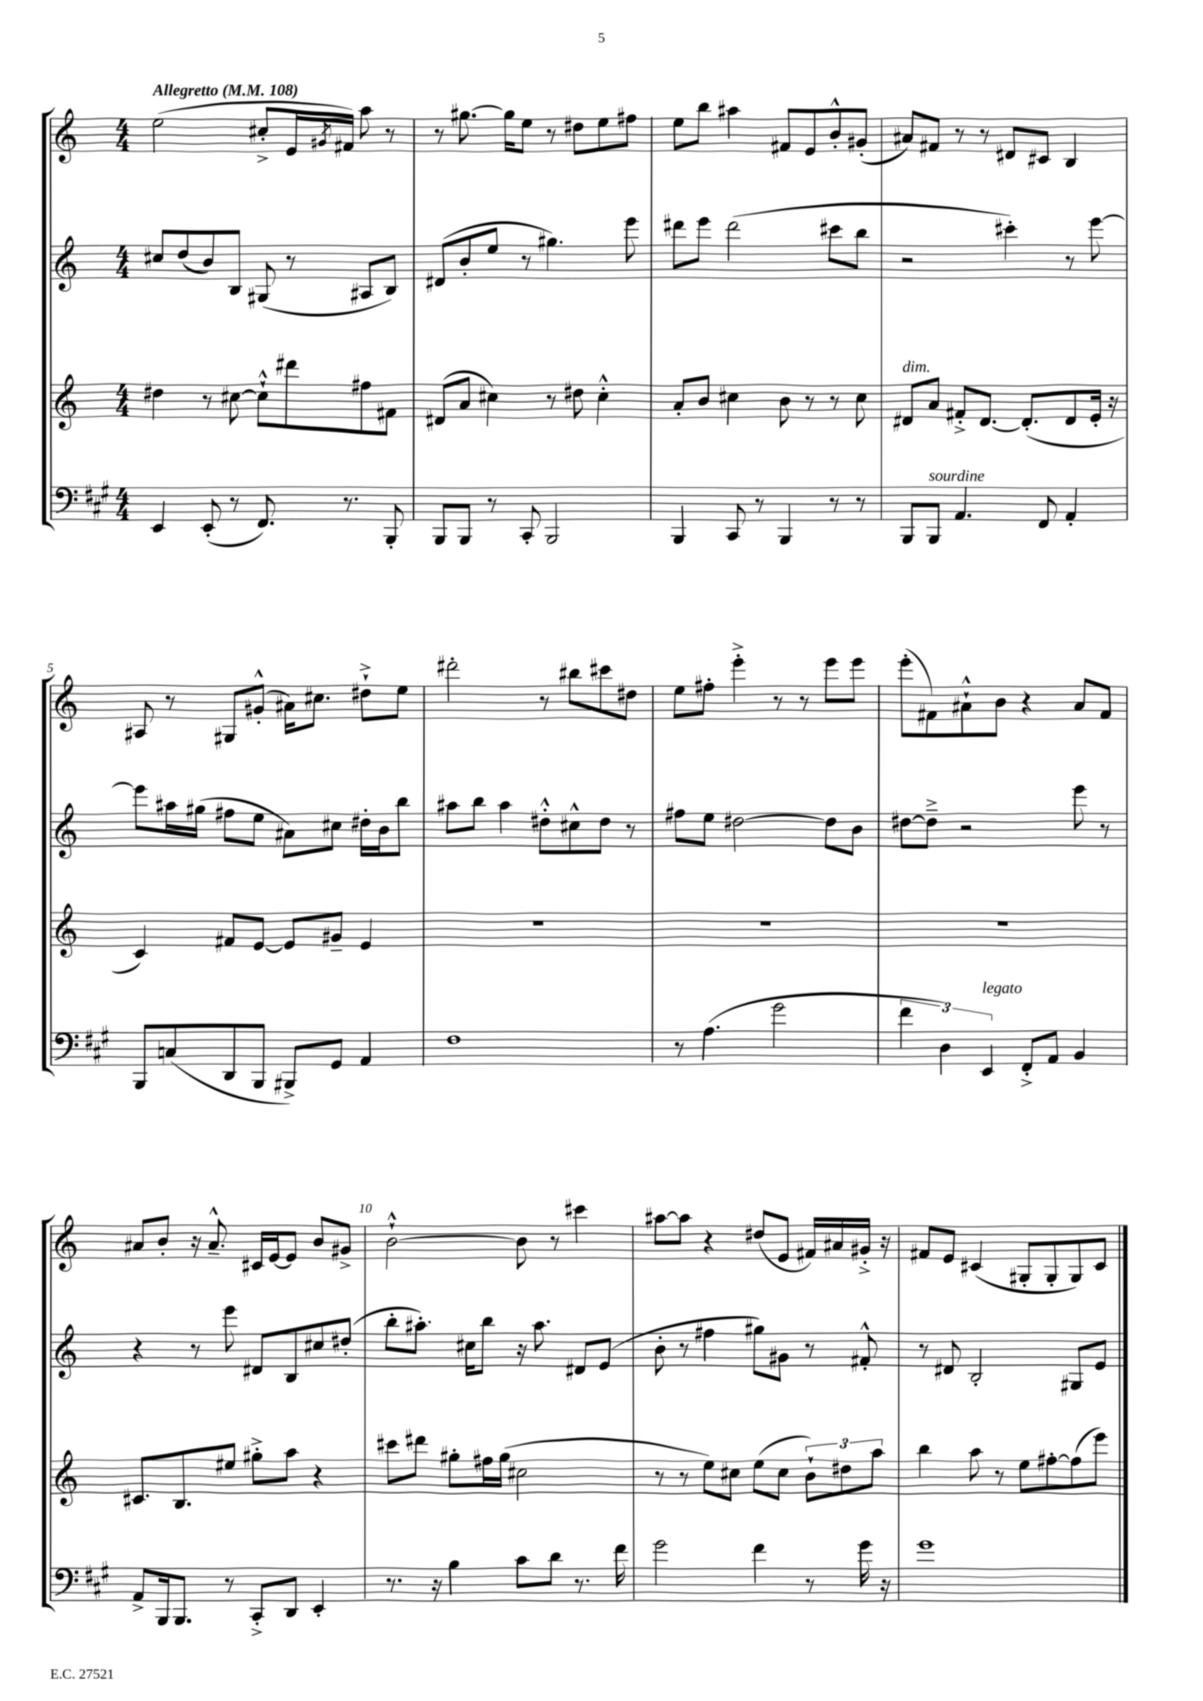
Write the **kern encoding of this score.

**kern	**kern	**kern	**kern
*staff4	*staff3	*staff2	*staff1
*clefF4	*clefG2	*clefG2	*clefG2
*k[f#c#g#]	*k[]	*k[]	*k[]
*M4/4	*M4/4	*M4/4	*M4/4
*MM108	*MM108	*MM108	*MM108
4EE/	4dd#\	8cc#/L	(2ee\
.	.	(8dd/	.
(8EE'/	8r	8b/)	.
8r	[8cc#\	8B/J	.
8.FF#/)	8cc#`^^\]L	(8G#/	8cc#'^/L
.	8ddd#\	8r	16e/L
.	.	.	8qg#/
8.r	.	.	16f#/JJ)
.	8ff#\	8A#/L	8aa\
8BBB'/	8f#\J	8B/J)	8r
=	=	=	=
8BBB/L	(8d#/L	(8d#/L	8r
8BBB/J	8a/J	8b'/	[8.gg#\
8r	4cc#\)	8ee/J	.
.	.	.	16gg#\]LK
8CC#'/	.	8r	8ee\J
2BBB/	8r	4.gg#\)	8r
.	8dd#\	.	8dd#\L
.	4cc#'^^\	.	8ee\
.	.	8eee\	8ff#\J
=	=	=	=
4BBB/	8a'/L	8ddd#\L	8ee\L
.	8b/J	8eee\J	8bb\J
8CC#/	4cc#\	(2ddd#\	4aa#\
8r	.	.	.
4BBB/	8b\	.	8f#/L
.	8r	.	8e/
8r	8r	8ccc#\L	8b'^^/
8r	8cc#\	8bb\J	(8g#'/J
=	=	=	=
8BBB/L	8d#/L	2r	8a#/L)
8BBB/J	8a/J	.	8f#/J
4.AA/	8f#'^/L	.	8r
.	[8.d#/J	.	8r
.	.	4ccc#'\)	8d#/L
.	(8.d#'/]L	.	.
8FF#/	.	.	8c#/J
4AA'/	8d#/	8r	4B/
.	16e'/Jk	[8eee\	.
.	16r	.	.
=	=	=	=
8BBB/L	4c/)	8eee\]L	8A#/
(8C/	.	16aa#\L	8r
.	.	(16gg#\JJ	.
8DD/	8f#/L	8ff#\L	8G#/L
8BBB/J	[8e/J	8ee\J	(8g#'^^/J
8BBB#^/L)	8e/]L	8a#\L)	16a#\LK)
.	.	.	8.cc#\J
8GG#/J	8g#~/J	8cc#\J	.
4AA/	4e/	16dd#'\LL	8dd#`^\L
.	.	16b\J	.
.	.	8bb\J	8ee\J
=	=	=	=
1F#	1r	8aa#\L	2ddd#'\
.	.	8bb\J	.
.	.	4aa#\	.
.	.	8dd#'^^\L	8r
.	.	8cc#^^\	8bb#\L
.	.	8dd#\J	8ccc#\
.	.	8r	8dd#\J
=	=	=	=
8r	1r	8ff#\L	8ee\L
(4.A\	.	8ee\J	8ff#'\J
.	.	[2dd#\	4eee'^\
2g#\	.	.	8r
.	.	.	8r
.	.	8dd#\]L	8eee\L
.	.	8b\J	8eee\J
=	=	=	=
6f#\	1r	[8dd#\L	(8eee'\L
.	.	8dd#~^\]J	8f#\)
6D\)	.	.	.
.	.	2r	8a#`^^\
6EE/	.	.	.
.	.	.	8b\J
8FF#'^/L	.	.	4r
8AA/J	.	.	.
4BB/	.	8eee\	8a#/L
.	.	8r	8f#/J
=	=	=	=
8AA^/L	8.c#/L	4r	8a#/L
16BBB/k	.	.	8b'/J
8.BBB/J	8.B/	.	.
.	.	8r	16r
.	.	.	8.a#~^^/
8r	8ee#/J	8eee\	.
8CC#'^/L	8gg#'^\L	8d#/L	16c#/LL
.	.	.	[16e/J
8DD/J	8aa\J	8B/	8e/]J
4EE'/	4r	8cc#/	8b/L
.	.	(8dd#'/J	8g#^/J
=	=	=	=
8.r	8ccc#\L	8bb'\L	[2b`^^\
.	8ddd#\J	8.aa#'\J)	.
16r	.	.	.
4B\	8gg#'\L	.	.
.	.	16cc#\LK	.
.	16ff#\L	8bb\J	.
.	(16gg#\JJ	.	.
8c#\L	2cc#\	16r	8b\]
.	.	8.aa#\	.
8d\J	.	.	8r
8.r	.	8d#/L	4ccc#\
.	.	(8e/J	.
16f#\	.	.	.
=	=	=	=
2g#\	8r	8b'\	[8aa#\L
.	8r	8r	8aa#\]J
.	8ee\L)	4ff#\	4r
.	8cc#\J	.	.
4f#\	(8ee\L	8gg#\L)	(8dd#/L
.	8cc#\J	8g#\J	8e/J
8r	12b`\L)	8r	16f#/LL)
.	.	.	16a#/
.	12dd#\	.	.
16g#\	.	8f#'^^/	16g#'^/JJ
.	12aa\J	.	.
16r	.	.	16r
=	=	=	=
1g#	4bb\	8r	8f#/L
.	.	8d#/	8e/J
.	8aa\	2B'/	(4c#/
.	8r	.	.
.	8ee\L	.	8G#'/L
.	[8ff#'\	.	8G#'/
.	(8ff#\]	8G#/L	8G#/)
.	8eee\J)	8e/J	8c#/J
==	==	==	==
*-	*-	*-	*-
